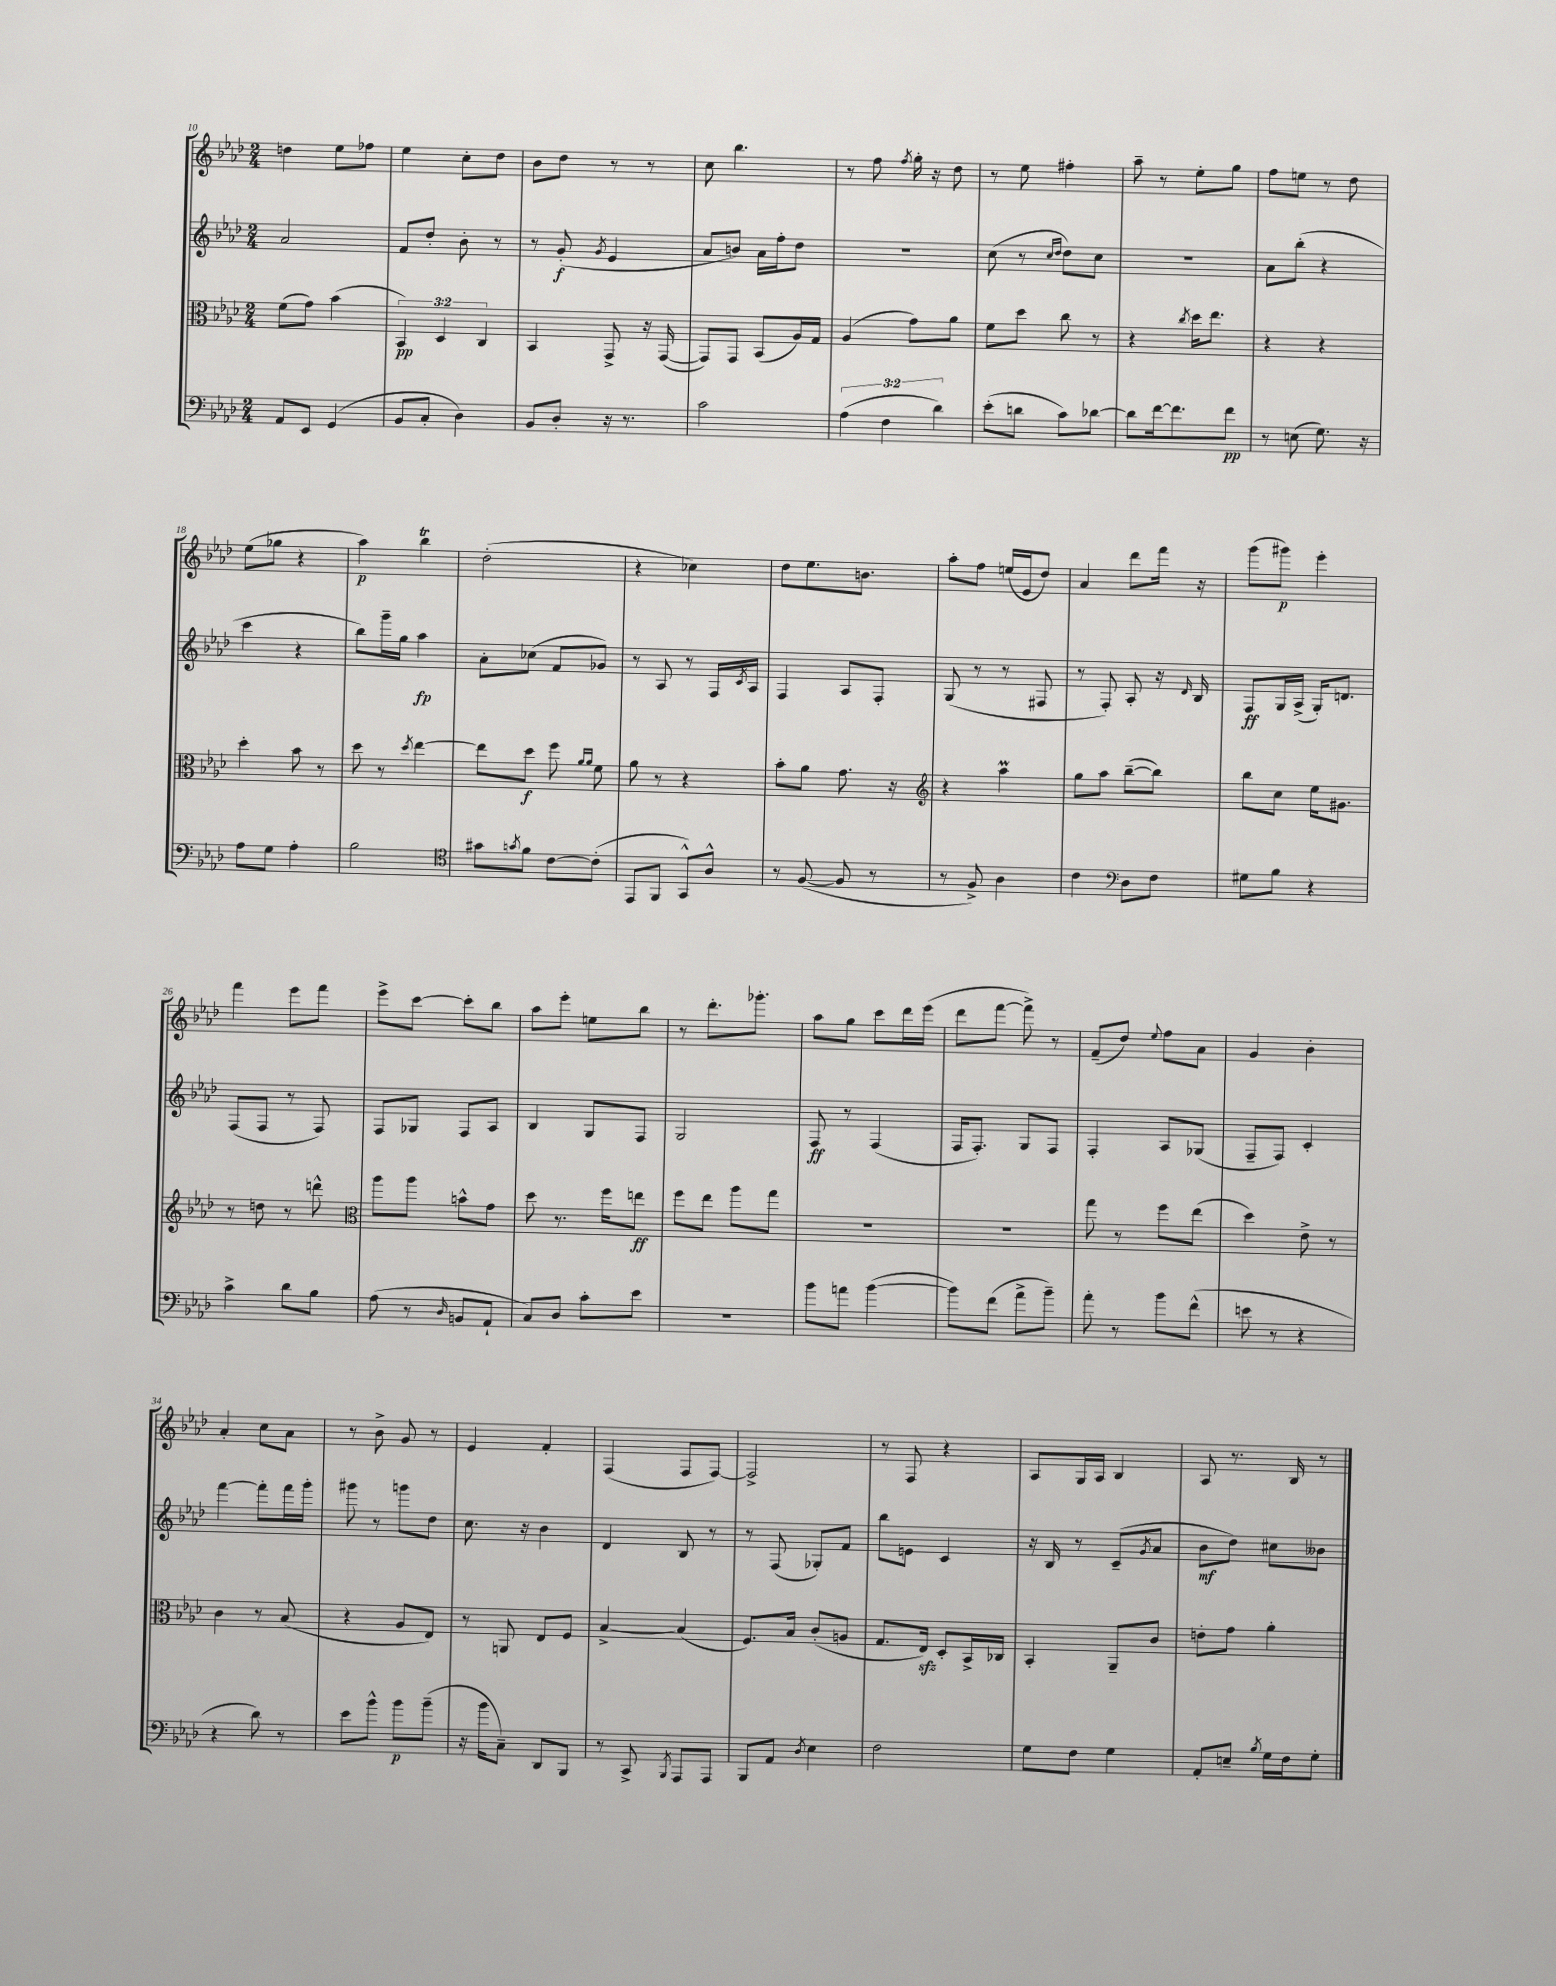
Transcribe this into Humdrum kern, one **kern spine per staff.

**kern	**kern	**kern	**kern
*staff4	*staff3	*staff2	*staff1
*clefF4	*clefC3	*clefG2	*clefG2
*k[b-e-a-d-]	*k[b-e-a-d-]	*k[b-e-a-d-]	*k[b-e-a-d-]
*M2/4	*M2/4	*M2/4	*M2/4
8AA-	(8f	2a-	4dd
8EE-	8g)	.	.
(4GG	(4b-	.	8ee-
.	.	.	8ff-
=	=	=	=
8BB-	6BB-)	8f	4ee-
8C'	.	8dd-'	.
.	6D-	.	.
4D-)	.	8b-'	8cc'
.	6C	.	.
.	.	8r	8dd-
=	=	=	=
8BB-	4BB-	8r	8b-
8D-'	.	(8g'	8dd-
.	.	8qg	.
16r	8GG^	4e-	8r
8.r	.	.	.
.	16r	.	8r
.	([16GG	.	.
=	=	=	=
2c	8GG])	8a-	8cc
.	8GG	8b)	4.bb-
.	(8BB-	16a-	.
.	.	16ff'	.
.	16A-)	8dd-	.
.	16G	.	.
=	=	=	=
(6A-	(4A-	2r	8r
.	.	.	8ff
6F	.	.	.
.	.	.	8qff
.	8g)	.	16gg'
.	.	.	16r
6d-)	.	.	.
.	8a-	.	8dd-
=	=	=	=
(8e-'	8f	(8cc	8r
8d	8dd-	8r	8ee-
.	.	16qqcc	.
.	.	16qqdd-	.
8c)	8cc	8dd-)	4ff#'
[8d-	8r	8cc	.
=	=	=	=
8d-]	4r	2r	8aa-~
[16f	.	.	8r
8.f]	.	.	.
.	8qcc	.	.
.	16dd-	.	8ee-'
.	8.ee-	.	.
8f	.	.	8gg
=	=	=	=
8r	4r	8a-	8ff
(8E	.	(8bb-'	8ee
8.G)	4r	4r	8r
.	.	.	8dd-
16r	.	.	.
=	=	=	=
8A-	4dd-'	4ccc	(8ee-
8G	.	.	8gg-
4A-'	8b-	4r	4r
.	8r	.	.
=	=	=	=
2B-	8dd-	8bb-)	4aa-)
.	8r	16ggg~	.
.	.	16gg	.
.	8qdd-	.	.
.	[4ee-	4aa-	4bb-
=	=	=	=
*clefC4	*	*	*
8g#	8ee-]	8a-'	(2dd-'
8qg	.	.	.
8f	8dd-	(8cc-	.
[8c	8ff	8f	.
.	16qqa-	.	.
.	16qqa-	.	.
(8c']	8f	8g-)	.
=	=	=	=
8EE-	8a-	8r	4r
8FF	8r	8A-	.
8GG^^)	4r	8r	4cc-)
8A-^^	.	16F	.
.	.	8qc	.
.	.	16A-	.
=	=	=	=
8r	8b-'	4F	8dd-
([8F	8a-	.	8.ee-
8F]	8.g	8A-	.
.	.	.	8.b
8r	.	8F'	.
.	16r	.	.
=	=	=	=
*	*clefG2	*	*
8r	4r	(8G	8aa-'
8F^)	.	8r	8ff
4A-	4aa-	8r	(16ee
.	.	.	16e-
.	.	8F#	8dd-)
=	=	=	=
4c	8gg	8r	4a-
.	8aa-	8F')	.
*clefF4	*	*	*
8D-	([8bb-~	8A-'	8ddd-
8F	8bb-])	16r	16fff
.	.	16qqd-	.
.	.	16B-	16r
=	=	=	=
8G#	8bb-	8F	(8ggg
8B-	8cc	16G	8ggg#)
.	.	(16A-^	.
4r	16ee-	16G')	4eee-'
.	8.g#	8.d	.
=	=	=	=
4c^	8r	(8F	4fff
.	8dd	8F	.
8d-	8r	8r	8eee-
8B-	8ddd^^	8F)	8fff
=	=	=	=
*	*clefC3	*	*
(8A-	8aa-	8F	8eee-^
8r	8aa-	8G-	[8ccc
16qqD-	.	.	.
8BB	8b^^	8F	8ccc']
8AA-`	8g	8A-	8bb-
=	=	=	=
8C)	8dd-	4B-	8aa-
8D-	8.r	.	8eee-'
8c'	.	8G	8ee
.	16ff	.	.
8e-	8ee	8F	8bb-
=	=	=	=
2r	8ff	2G	8r
.	8ee-	.	8.ddd-'
.	8aa-	.	.
.	.	.	8.ggg-'
.	8gg	.	.
=	=	=	=
8b-	2r	8F	8aa-
8a	.	8r	8gg
([4b-	.	(4F	8ccc
.	.	.	16ddd-
.	.	.	(16eee-
=	=	=	=
8b-])	2r	16F	8ddd-
.	.	8.F')	.
(8f	.	.	[8fff
8a-^	.	8G	8fff^])
8b-~)	.	8F	8r
=	=	=	=
8a-'	8gg	4F'	(8f~
8r	8r	.	8dd-)
.	.	.	8qqee-
8b-	8ff	8A-	8ff
(8f^^	(8ee-	(8G-	8a-
=	=	=	=
8e	4dd-)	8F~	4g
8r	.	8F)	.
4r	8e-^	4c'	4b-'
.	8r	.	.
=	=	=	=
4r	4c	[4fff	4a-'
8d-)	8r	8fff']	8cc
8r	(8B-	16fff	8a-
.	.	16ggg'	.
=	=	=	=
8e-	4r	8ggg#	8r
8b-^^	.	8r	8b-^
8b-	8A-	8ggg	8g
(8b-~	8E-)	8dd-	8r
=	=	=	=
16r	8r	8.cc	4e-
16b-	.	.	.
8C~)	8AA	.	.
.	.	16r	.
8DD-	8E-	4b-	4f'
8BBB-	8F	.	.
=	=	=	=
8r	[4B-^	4d-	(4F
8CC^	.	.	.
8qBBB-	.	.	.
8AAA-	(4B-]	8B-	8F
8AAA-	.	8r	[8F)
=	=	=	=
8BBB-	8.F)	8r	2F^]
8AA-	.	(8F	.
.	16B-	.	.
8qD-	.	.	.
4E-	(8c'	8G-')	.
.	8A	8f	.
=	=	=	=
2F	8.G	8bb-	8r
.	.	8e	8F
.	16E-)	.	.
.	8D-'	4c	4r
.	16BB-^	.	.
.	16C-	.	.
=	=	=	=
8G	4BB-'	16r	8A-
.	.	16B-	.
8F	.	8r	16G
.	.	.	16A-
4G	8AA-~	(8c~	4B-
.	.	8qg	.
.	8c	8a-	.
=	=	=	=
8AA-'	8e'	8b-	8A-
8E~	8g	8dd-)	8.r
8qB-	.	.	.
16G	4a-'	8cc#	.
16F	.	.	16B-
8G'	.	8b--	8r
==	==	==	==
*-	*-	*-	*-
